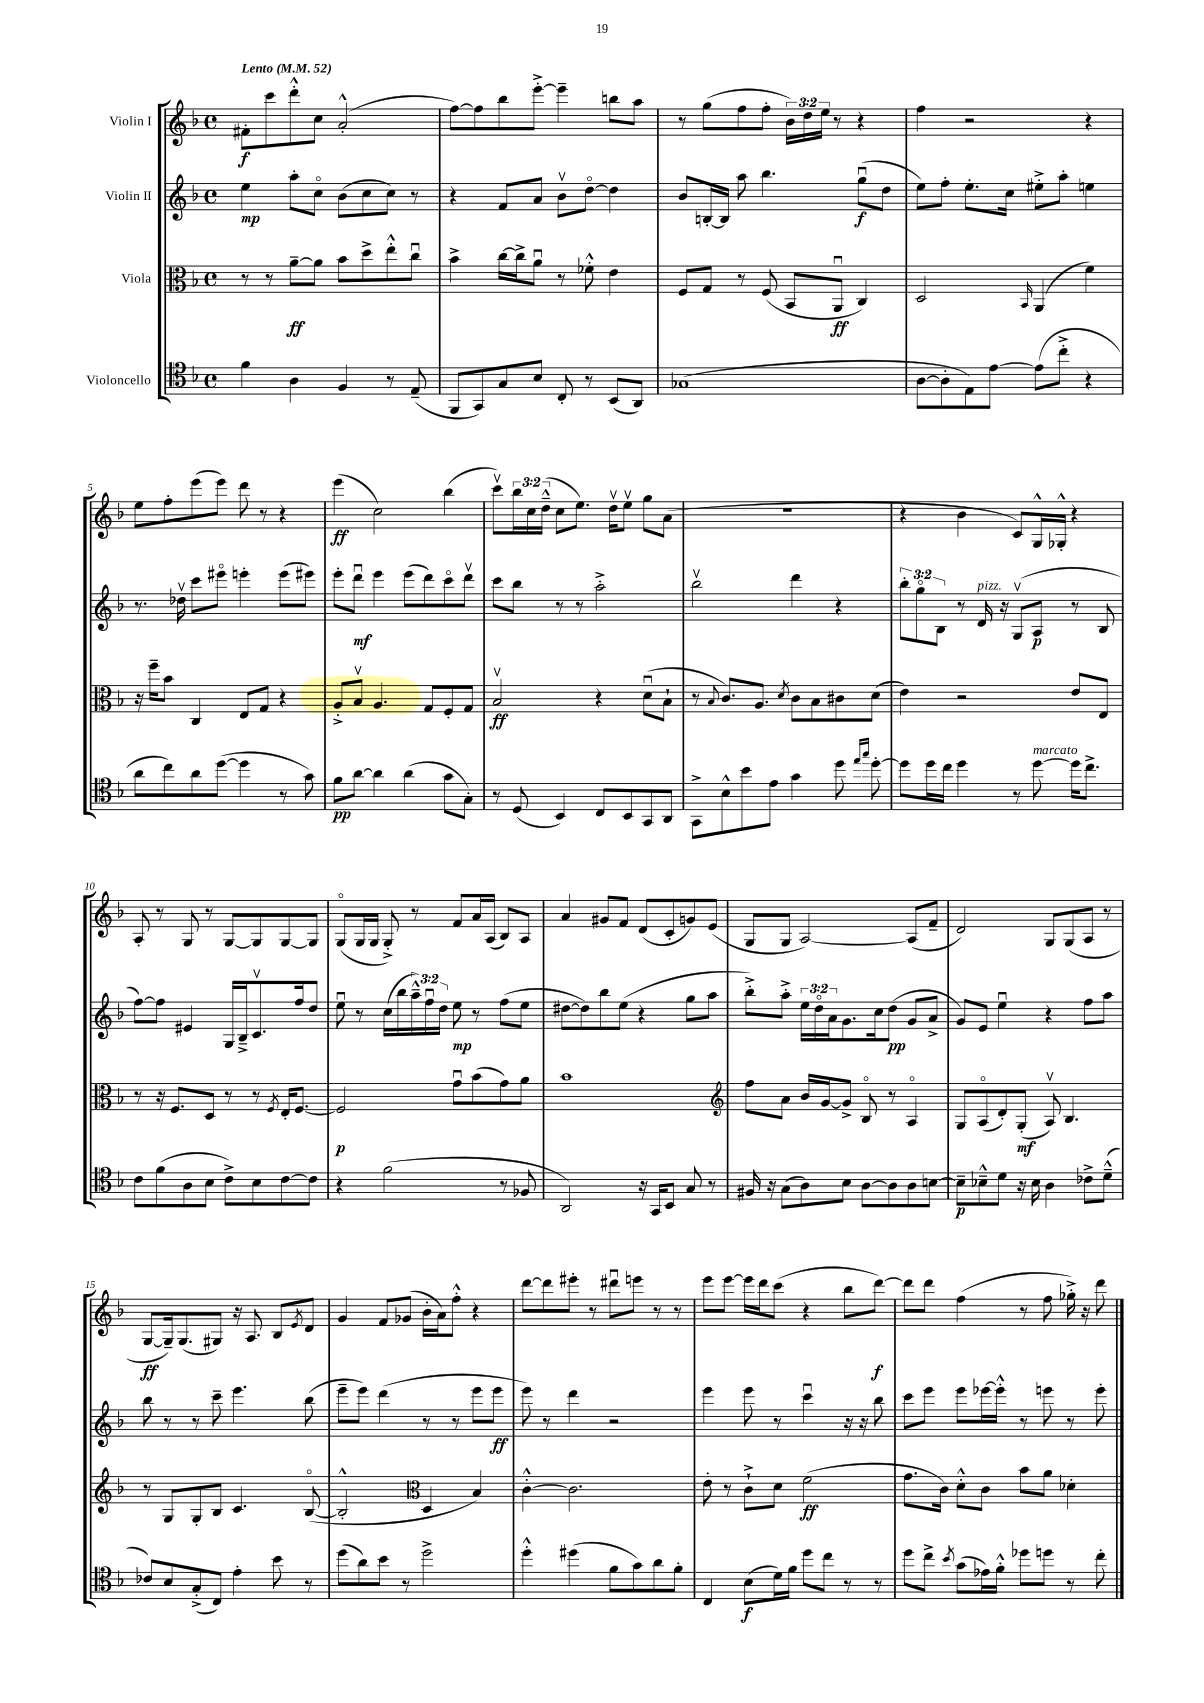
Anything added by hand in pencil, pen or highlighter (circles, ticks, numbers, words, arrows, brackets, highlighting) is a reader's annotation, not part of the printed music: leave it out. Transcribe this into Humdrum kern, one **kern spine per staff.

**kern	**dynam	**kern	**dynam	**kern	**dynam	**kern	**dynam
*part4	*part4	*part3	*part3	*part2	*part2	*part1	*part1
*staff4	*staff4	*staff3	*staff3	*staff2	*staff2	*staff1	*staff1
*I"Violoncello	*	*I"Viola	*	*I"Violin II	*	*I"Violin I	*
*clefC4	*	*clefC3	*	*clefG2	*	*clefG2	*
*k[b-]	*	*k[b-]	*	*k[b-]	*	*k[b-]	*
*M4/4	*	*M4/4	*	*M4/4	*	*M4/4	*
*met(c)	*	*met(c)	*	*met(c)	*	*met(c)	*
*MM52	*	*MM52	*	*MM52	*	*MM52	*
=1	=1	=1	=1	=1	=1	=1	=1
!	!	!	!	!	!	!LO:TX:a:B:t=Lento	!
4f\	.	8r	.	4ee\	mp	8f#X'\L	f
.	.	8r	.	.	.	8ccc\	.
4A\	.	[8a~\L	ff	8aa'\L	.	8ddd'^^\	.
.	.	8a\J]	.	8cc\J	.	8cc\J	.
4F/	.	8b-\L	.	(8b-\L	.	(2a'^^/	.
.	.	8dd^\	.	8cc\	.	.	.
8r	.	8ee'^^\	.	8cc\J)	.	.	.
(8E~/	.	8ccu\J	.	8r	.	.	.
=2	=2	=2	=2	=2	=2	=2	=2
8FF/L	.	4b-^\	.	4r	.	[8ff\L)	.
8GG/)	.	.	.	.	.	8ff\]	.
8G/	.	[16cc\LL	.	8f/L	.	8bb-\	.
.	.	16cc^\J]	.	.	.	.	.
8B-/J	.	8au\J	.	8a/J	.	[8eee'^\J	.
8C'/	.	8r	.	8b-v\L	.	4eee~\]	.
8r	.	8f-X'^^\	.	[8dd\J	.	.	.
(8BB-/L	.	4e\	.	4dd\]	.	8bbn\L	.
8AA/J)	.	.	.	.	.	8aa\J	.
=3	=3	=3	=3	=3	=3	=3	=3
(1G-X	.	8F/L	.	8b-/L	.	8r	.
.	.	8G/J	.	[16Bn'/L	.	(8gg\L	.
.	.	.	.	16B/JJ]	.	.	.
.	.	8r	.	8aa\	.	8ff\	.
.	.	(8F/	.	4.bb-\	.	8ff'\J	.
.	.	8BB-/L	.	.	.	24b-\LL)	.
.	.	.	.	.	.	24dd\	.
.	.	.	.	.	.	24ee\JJ	.
.	.	8AAu/J	ff	.	.	8r	.
.	.	4C/)	.	(8ggu\L	f	4r	.
.	.	.	.	8dd\J	.	.	.
=4	=4	=4	=4	=4	=4	=4	=4
[8A\L	.	2D/	.	8ee\L)	.	4ff\	.
8A'\]	.	.	.	8ff'\J	.	.	.
8E\)	.	.	.	8.ee'\L	.	2r	.
[8e\J	.	.	.	.	.	.	.
.	.	.	.	16cc\Jk	.	.	.
.	.	16qqBB-/	.	.	.	.	.
(8e\L]	.	(4AA/	.	8ee#X'^\L	.	.	.
8cc'^\J	.	.	.	8aa'\J	.	.	.
4r	.	4f\)	.	4een\	.	4r	.
!!LO:LB:g=z
=5	=5	=5	=5	=5	=5	=5	=5
8a\L	.	16r	.	8.r	.	8ee\L	.
.	.	16ff~\KL	.	.	.	.	.
8cc\)	.	8b-\J	.	.	.	8ff'\	.
.	.	.	.	16dd-Xv\	.	.	.
8a\	.	4C/	.	8ccc\L	.	(8eee\	.
([8dd\J	.	.	.	8eee#X\J	.	8eee\J)	.
4dd\]	.	8E/L	.	4eeen'\	.	8ddd\	.
.	.	8G/J	.	.	.	8r	.
8r	.	4r	.	(8eee\L	.	4r	.
8g\)	.	.	.	8eee#X\J)	.	.	.
=6	=6	=6	=6	=6	=6	=6	=6
8f\L	pp	8A'^/L	.	8eee'\L	.	(4eee\	ff
[8a\J	.	8B-v/J	.	8dddu\J	mf	.	.
4a\]	.	4.A/	.	4eee\	.	2cc\)	.
(4a\	.	.	.	(8eee\L	.	.	.
.	.	8G/L	.	8ddd\)	.	.	.
8g\L	.	8F'/	.	8ccc\	.	(4bb-\	.
8G'\J)	.	8G/J	.	8dddv\J	.	.	.
=7	=7	=7	=7	=7	=7	=7	=7
8r	.	2B-v/	ff	8ccc\L	.	8cccv\L)	.
(8D/	.	.	.	8bb-\J	.	24bb-\L	.
.	.	.	.	.	.	24cc\	.
.	.	.	.	.	.	(24dd~^^\JJ	.
4BB-/)	.	.	.	8r	.	8cc\L	.
.	.	.	.	8r	.	8.ee\J)	.
8C/L	.	4r	.	2aa'^\	.	.	.
.	.	.	.	.	.	16ddv\KL	.
8BB-/	.	.	.	.	.	8eev\J	.
8GG/	.	(8du\L	.	.	.	8gg\L	.
8AA/J	.	8B-`\J	.	.	.	(8a\J	.
=8	=8	=8	=8	=8	=8	=8	=8
8GG^\L	.	8r	.	2bb-v\	.	1r	.
.	.	8qqB-/	.	.	.	.	.
8B-^^\	.	8.c/L)	.	.	.	.	.
8b-\	.	.	.	.	.	.	.
.	.	8.A/J	.	.	.	.	.
8e\J	.	.	.	.	.	.	.
.	.	8qd/	.	.	.	.	.
4g\	.	8c\L	.	4ddd\	.	.	.
.	.	8B-\	.	.	.	.	.
8dd\	.	8c#X\	.	4r	.	.	.
16qqee/LL	.	.	.	.	.	.	.
16qqgg/JJ	.	.	.	.	.	.	.
[8dd'\	.	(8d\J	.	.	.	.	.
=9	=9	=9	=9	=9	=9	=9	=9
8dd\L]	.	4e\)	.	12bb-'\L	.	4r	.
.	.	.	.	12gg\	.	.	.
16dd\L	.	.	.	.	.	.	.
.	.	.	.	12B-\J	.	.	.
16cc\JJ	.	.	.	.	.	.	.
4dd\	.	2r	.	8r	.	4b-\	.
!	!	!	!	!LO:TX:a:i:t=pizz.	!	!	!
.	.	.	.	16d/	.	.	.
.	.	.	.	16r	.	.	.
8r	.	.	.	(8Gv/L	.	8c/L)	.
!LO:TX:a:i:t=marcato	!	!	!	!	!	!	!
[8dd\	.	.	.	8A/J	p	16G^^/L	.
.	.	.	.	.	.	16G-X'^^/JJ	.
16dd\KL]	.	8e/L	.	8r	.	4r	.
8.cc^\J	.	.	.	.	.	.	.
.	.	8E/J	.	8B-/	.	.	.
!!LO:LB:g=z
=10	=10	=10	=10	=10	=10	=10	=10
8c\L	.	8r	.	[8ff\L)	.	8A'/	.
(8f\	.	16r	.	8ff\J]	.	8r	.
.	.	8.F/L	.	.	.	.	.
8A\	.	.	.	4e#X/	.	8G/	.
8B-\J	.	8D/J	.	.	.	8r	.
8c^\L)	.	8r	.	16G/LL	.	[8G/L	.
.	.	.	.	16B-~^/J	.	.	.
8B-\	.	8r	.	8.cv/	.	8G/]	.
.	.	8qF/	.	.	.	.	.
[8c\	.	16E'/KL	.	.	.	[8G/	.
.	.	[8.F/J	.	16ff/k	.	.	.
8c\J]	.	.	.	8dd/J	.	8G/J]	.
=11	=11	=11	=11	=11	=11	=11	=11
4r	.	2F/]	p	8eeu\	.	(8G/L	.
.	.	.	.	8r	.	16G/L	.
.	.	.	.	.	.	16G/JJ	.
(2f\	.	.	.	(16cc\LL	.	8G'^/)	.
.	.	.	.	16bb-\	.	.	.
.	.	.	.	24aa~^^\)	.	8r	.
.	.	.	.	24ffu\	.	.	.
.	.	.	.	24dd\JJ	.	.	.
.	.	8gu\L	.	8ee\	mp	8f/L	.
.	.	(8b-\	.	8r	.	16a/L	.
.	.	.	.	.	.	(16A/JJ	.
8r	.	8g\)	.	(8ff\L	.	8B-/L)	.
8F-X/	.	8a\J	.	8ee\J	.	8A/J	.
=12	=12	=12	=12	=12	=12	=12	=12
2AA/)	.	1b-	.	[8dd#X\L	.	4a/	.
.	.	.	.	8dd#\])	.	.	.
.	.	.	.	8bb-\	.	8g#X/L	.
.	.	.	.	(8ee\J	.	8f/J	.
16r	.	.	.	4r	.	(8d/L	.
16GG/KL	.	.	.	.	.	.	.
8BB-/J	.	.	.	.	.	8c'/	.
8G/	.	.	.	8gg\L	.	8gn/)	.
8r	.	.	.	8aa\J	.	(8e/J	.
=13	=13	=13	=13	=13	=13	=13	=13
*	*	*clefG2	*	*	*	*	*
16F#X/	.	8ff\L	.	8bb-'^\L)	.	8G/L	.
16r	.	.	.	.	.	.	.
(8G\L	.	8a\J	.	8aa'^\J	.	8G/J	.
8A\)	.	16b-/LL	.	24ee\LL	.	[2A/)	.
.	.	.	.	24dd\	.	.	.
.	.	[16g/J	.	.	.	.	.
.	.	.	.	24a\J	.	.	.
8B-\J	.	8g^/J]	.	8.g\	.	.	.
[8A\L	.	8B-/	.	.	.	.	.
.	.	.	.	16cc\k	.	.	.
8A\]	.	8r	.	(8dd\J	pp	.	.
8A\	.	4A/	.	8g/L	.	(8A/L]	.
[8Bn\J	.	.	.	8a^/J	.	8f~/J	.
=14	=14	=14	=14	=14	=14	=14	=14
8B~\L]	p	8G/L	.	8g/L)	.	2d/)	.
8B-X~^^\	.	(8A/	.	8e/J	.	.	.
8d\J	.	8d'/)	.	4eeu\	.	.	.
16r	.	(8G'/J	mf	.	.	.	.
16B-\	.	.	.	.	.	.	.
4A\	.	8Av/)	.	4r	.	8G/L	.
.	.	4.B-/	.	.	.	(8G/	.
8c-X^\L	.	.	.	8ff\L	.	8A/J	.
(8d~^^\J	.	.	.	8aa\J	.	8r	.
!!LO:LB:g=z
=15	=15	=15	=15	=15	=15	=15	=15
8c-X/L)	.	8r	.	8bb-\	.	[8G/L	ff
8B-/	.	8G/L	.	8r	.	16G~/k])	.
.	.	.	.	.	.	(8.G/	.
(8G'^/	.	8G'/	.	8r	.	.	.
8C/J)	.	8B-/J	.	8ccc~\	.	8G#X/J)	.
4e'\	.	4.c/	.	4.eee\	.	16r	.
.	.	.	.	.	.	8.A/	.
8b-\	.	.	.	.	.	8B-/L	.
.	.	.	.	.	.	8qe/	.
8r	.	([8B-/	.	(8bb-\	.	8d/J	.
=16	=16	=16	=16	=16	=16	=16	=16
(8dd\L	.	2B-'^^/]	.	8eee~\L	.	4g/	.
8a\)	.	.	.	8eee\J)	.	.	.
8b-\J	.	.	.	(4ddd\	.	8f/L	.
8r	.	.	.	.	.	(8g-X/J	.
*	*	*clefC3	*	*	*	*	*
2dd^\	.	4D/	.	8r	.	16b-'\LL	.
.	.	.	.	.	.	16a\J)	.
.	.	.	.	8r	.	8ff'^^\J	.
.	.	4B-/)	.	8eee\L	.	4r	.
.	.	.	.	8eee\J	ff	.	.
=17	=17	=17	=17	=17	=17	=17	=17
4dd'^^\	.	[4c'^^\	.	8eee\)	.	[8ddd\L	.
.	.	.	.	8r	.	8ddd\]	.
(4dd#X\	.	2.c\]	.	4ddd\	.	8eee#X'\J	.
.	.	.	.	.	.	8r	.
8f\L	.	.	.	2r	.	8ddd#Xu\L	.
8g\)	.	.	.	.	.	8eeen\J	.
8a\	.	.	.	.	.	8r	.
8f'\J	.	.	.	.	.	8r	.
=18	=18	=18	=18	=18	=18	=18	=18
4C/	.	8e'\	.	4eee\	.	8eee\L	.
.	.	8r	.	.	.	[8eee\J	.
(8B-\L	f	8c`^\L	.	8eee\	.	16eee\LL]	.
.	.	.	.	.	.	16ddd\J	.
16d\L)	.	8d\J	.	8r	.	(8ccc\J	.
16f\JJ	.	.	.	.	.	.	.
8dd\L	.	(2f\	ff	4cccu\	.	4r	.
8cc\J	.	.	.	.	.	.	.
8r	.	.	.	16r	.	8bb-\L	.
.	.	.	.	16r	.	.	.
8r	.	.	.	8bb-\	.	[8ddd\J)	f
=19	=19	=19	=19	=19	=19	=19	=19
8dd\L	.	8.g\L	.	8ccc\L	.	8ddd\L]	.
8cc^\J	.	.	.	8eee\J	.	8ddd\J	.
.	.	16c\Jk)	.	.	.	.	.
8qb-/	.	.	.	.	.	.	.
(8g\L	.	8d'^^\L	.	8eee\L	.	(4ff\	.
16e-X\L)	.	8c\J	.	[16eee-X\L	.	.	.
16f'^^\JJ	.	.	.	16eee-'^^\JJ]	.	.	.
8dd-X\L	.	8b-\L	.	8r	.	8r	.
8ddn\J	.	8a\J	.	8eeen\	.	8ff\	.
8r	.	4d-X'\	.	8r	.	16gg-X'^\)	.
.	.	.	.	.	.	16r	.
8cc'\	.	.	.	8eee'\	.	8ddd\	.
==	==	==	==	==	==	==	==
*-	*-	*-	*-	*-	*-	*-	*-
